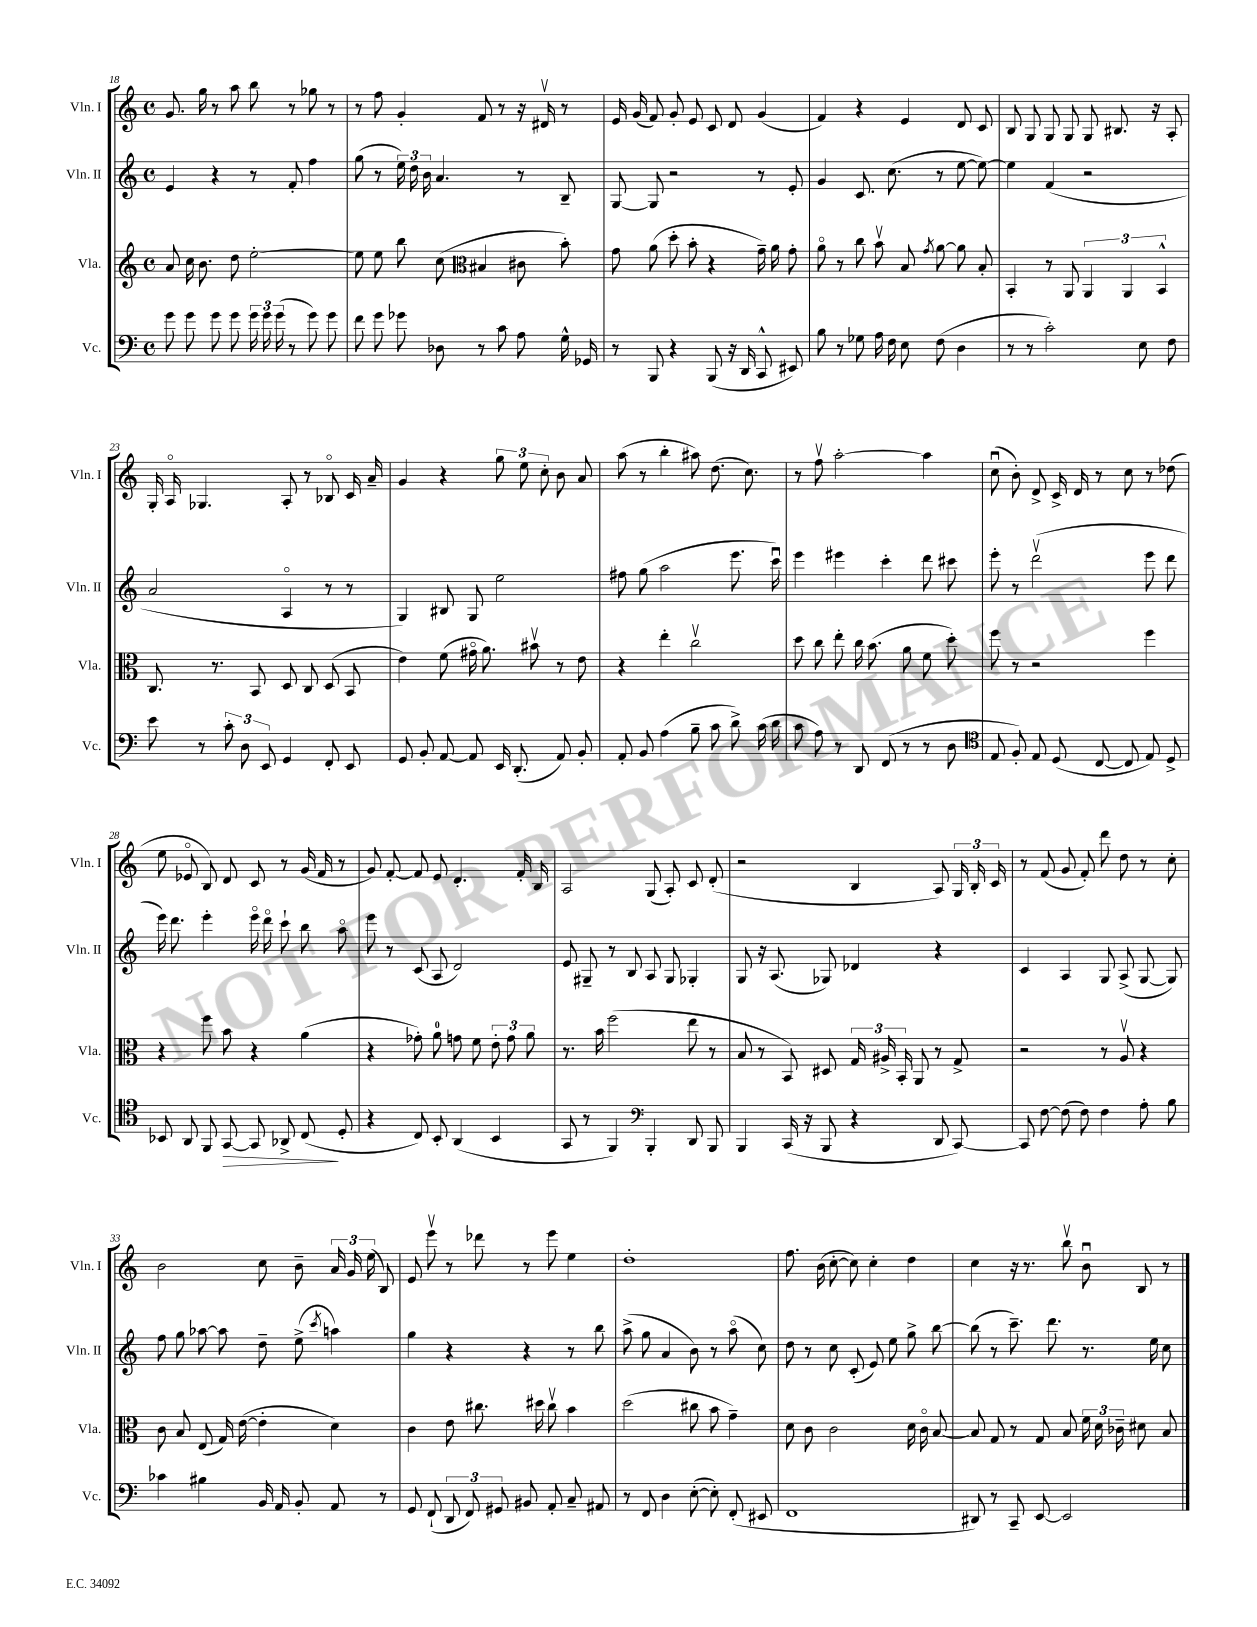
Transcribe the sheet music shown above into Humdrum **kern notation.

**kern	**dynam	**kern	**kern	**kern
*part4	*part4	*part3	*part2	*part1
*staff4	*staff4	*staff3	*staff2	*staff1
*I"Vc.	*	*I"Vla.	*I"Vln. II	*I"Vln. I
*I'Vc.	*	*I'Vla.	*I'Vln. II	*I'Vln. I
*clefF4	*	*clefG2	*clefG2	*clefG2
*k[]	*	*k[]	*k[]	*k[]
*M4/4	*	*M4/4	*M4/4	*M4/4
*met(c)	*	*met(c)	*met(c)	*met(c)
=18	=18	=18	=18	=18
8g\	.	8a/	4e/	8.g/
8g\	.	16cc\	.	.
.	.	8.b\	.	16gg\
8g\	.	.	4r	8r
8g\	.	8dd\	.	8aa\
24g\	.	[2ee'\	8r	8bb\
24g\	.	.	.	.
(24g\	.	.	.	.
8r	.	.	8f'/	8r
8g\)	.	.	4ff\	8gg-X\
8g\	.	.	.	8r
=19	=19	=19	=19	=19
8f\	.	8ee\]	(8gg\	8r
8g\	.	8ee\	8r	8ff\
8g-X\	.	8bb\	24ee\)	4g'/
.	.	.	24dd\	.
.	.	.	24b\	.
8D-X\	.	(8cc\	4.a/	.
*	*	*clefC3	*	*
8r	.	4B#X/	.	8f/
8c\	.	.	.	8r
8A\	.	8c#X\	8r	16r
.	.	.	.	16d#Xv/
16G^^\	.	8b'\)	8B~/	8r
16GG-X/	.	.	.	.
=20	=20	=20	=20	=20
8r	.	8g\	[8G/	16e/
.	.	.	.	(16g/
8BBB/	.	(8a\	8G/]	8f/)
4r	.	8dd'\	2r	8g'/
.	.	8b'\	.	8e/
(8BBB/	.	4r	.	8c/
16r	.	.	.	8d/
16DD/	.	.	.	.
8CC^^/	.	16g~\)	8r	(4g/
.	.	16a\	.	.
8EE#X/)	.	8g'\	8e'/	.
=21	=21	=21	=21	=21
8B\	.	8a\	4g/	4f/)
8r	.	8r	.	.
8G-X\	.	8cc\	8.c/	4r
16A\	.	8bv\	.	.
16F\	.	.	(8.cc\	.
8E\	.	8B/	.	4e/
.	.	8qg/	.	.
(8F\	.	[8a\	8r	.
4D\	.	8a\]	[8ee\	8d/
.	.	8B'/	8ee\_)	8c/
=22	=22	=22	=22	=22
8r	.	4BB'/	4ee\]	8B/
8r	.	.	.	8G/
2c'\)	.	8r	(4f/	8G/
.	.	8AA/	.	8G/
.	.	6AA/	2r	8G/
.	.	.	.	8.B#X/
.	.	6AA/	.	.
8E\	.	.	.	.
.	.	.	.	16r
.	.	6BB^^/	.	.
8F\	.	.	.	8A'/
!!LO:LB:g=z
=23	=23	=23	=23	=23
8e\	.	8.C/	2a/	16G'/
.	.	.	.	16A/
8r	.	.	.	4.G-X/
.	.	8.r	.	.
12c'\	.	.	.	.
12D\	.	.	.	.
.	.	8BB/	.	.
12EE/	.	.	.	.
4GG/	.	8D/	4A/	8A'/
.	.	8C/	.	8r
8FF'/	.	(8D/	8r	8B-X/
8EE/	.	8BB/	8r	16c/
.	.	.	.	16a~/
=24	=24	=24	=24	=24
8GG/	.	4e\)	4G/)	4g/
8BB'/	.	.	.	.
[8AA/	.	(8f\	8B#X/	4r
8AA/]	.	16g#X\	8G/	.
.	.	8.a\)	.	.
16EE/	.	.	2ee\	12gg\
(8.DD'/	.	.	.	.
.	.	.	.	12ee\
.	.	8b#Xv\	.	.
.	.	.	.	12cc'\
8AA/)	.	8r	.	8b\
8BB'/	.	8e\	.	8a/
=25	=25	=25	=25	=25
8AA'/	.	4r	8ff#X\	(8aa\
8BB/	.	.	(8gg\	8r
(4A\	.	4ee'\	2aa\	4bb'\
8B~\	.	2ccv\	.	8aa#X\)
8c\	.	.	.	(8.dd\
8d^\)	.	.	8.eee\	.
.	.	.	.	8.cc\)
(16c\	.	.	.	.
16d\	.	.	16cccu\)	.
=26	=26	=26	=26	=26
8c\	.	8dd\	4eee\	8r
8A\)	.	8cc\	.	8ffv\
8r	.	8ee'\	4eee#X\	[2aa'\
8DD/	.	16cc\	.	.
.	.	(8.b\	.	.
(8FF/	.	.	4ccc'\	.
8r	.	8a\	.	.
8r	.	8f\	8ddd\	4aa\]
8D\	.	8dd'\)	8ccc#X\	.
=27	=27	=27	=27	=27
*clefC4	*	*	*	*
8E/	.	8ff\	8eee'\	(8ccu\
8F'/)	.	8r	8r	8b'\)
8E/	.	2r	(2dddv\	8d^/
(8D/	.	.	.	16c^/
.	.	.	.	16d/
[8C/	.	.	.	8r
8C/]	.	.	.	8cc\
8E/)	.	4ff\	8eee\	8r
8D^/	.	.	8ddd\	(8dd-X\
!!LO:LB:g=z
=28	=28	=28	=28	=28
8BB-X/	.	4r	16eee\)	8ee\
.	.	.	8.ddd\	.
8AA/	.	.	.	8e-X/
8FF/	.	8ff\	4eee'\	8B/)
!	!LO:HP:b	!	!	!
[8GG/	>	8b\	.	8d/
8GG/]	.	4r	16eee\	8c/
.	.	.	16ddd\	.
8AA-X^/	.	.	8ccc`\	8r
(8C/	.	(4a\	8bb\	(16g/
.	.	.	.	16f/
8D'/	]	.	8aa\	8r
=29	=29	=29	=29	=29
4r	.	4r	8eee\	8g/)
.	.	.	8r	[8f'/
8C/)	.	8g-X'\)	(8c/	8f/]
8BB'/	.	8a\	8A/	8e/
(4AA/	.	8gn\	2d/)	4.d'/
.	.	8f\	.	.
4BB/	.	12e'\	.	.
.	.	12g\	.	.
.	.	.	.	16f'/
.	.	12a\	.	.
.	.	.	.	16B/
=30	=30	=30	=30	=30
8GG/	.	8.r	8e/	2A/
8r	.	.	8G#X~/	.
.	.	16b\	.	.
4FF/)	.	(2ff\	8r	.
.	.	.	8B/	.
*clefF4	*	*	*	*
4BBB'/	.	.	8A/	(8G/
.	.	.	8G#/	8A'/)
8DD/	.	8ee\	4G-X'/	8c/
8BBB/	.	8r	.	(8d'/
=31	=31	=31	=31	=31
4BBB/	.	8B/	8G/	2r
.	.	8r	16r	.
.	.	.	(8.A/	.
(16CC/	.	8BB/)	.	.
16r	.	.	.	.
8BBB/	.	8D#X/	8G-X/)	.
4r	.	24G/	4d-X/	4B/
.	.	24A#X^/	.	.
.	.	24BB'/	.	.
.	.	8AA/	.	.
8DD/	.	8r	4r	8A/)
[8CC/)	.	8G^/	.	24G/
.	.	.	.	24B'/
.	.	.	.	24c/
=32	=32	=32	=32	=32
8CC/]	.	2r	4c/	8r
[8F\	.	.	.	(8f/
(8F\]	.	.	4A/	8g/
8F\)	.	.	.	8f'/)
4F\	.	8r	8G/	8ddd\
.	.	8Av/	(8A^/	8dd\
8A'\	.	4r	[8G/	8r
8B\	.	.	8G/])	8cc'\
!!LO:LB:g=z
=33	=33	=33	=33	=33
4c-X\	.	8c\	8ff\	2b\
.	.	8B/	8gg\	.
4B#X\	.	(8E/	[8aa-X\	.
.	.	16G/)	8aa-\]	.
.	.	([16e\	.	.
16BB/	.	4e'\]	8dd~\	8cc\
16AA/	.	.	.	.
8BB'/	.	.	(8ee^\	8b~\
.	.	.	8qccc/	.
8AA/	.	4d\)	4aan\)	24a/
.	.	.	.	24g/
.	.	.	.	(24ee\
8r	.	.	.	8B/)
=34	=34	=34	=34	=34
8GG/	.	4c\	4gg\	8e/
(8FF`/	.	.	.	8eeev\
12DD/	.	8e\	4r	8r
12FF/)	.	.	.	.
.	.	8.cc#X\	.	8ddd-X\
12GG#X/	.	.	.	.
8BB#X/	.	.	4r	8r
.	.	16dd#X\	.	.
8AA'/	.	8cc#v\	.	8eee\
8C~/	.	4b\	8r	4ee\
8AA#X/	.	.	8bb\	.
=35	=35	=35	=35	=35
8r	.	(2dd\	(8aa^\	1dd'
8FF/	.	.	8gg\	.
4D\	.	.	4a/	.
([8E'\	.	8cc#X\	8b\)	.
8E'\])	.	8b\	8r	.
(8FF'/	.	4g~\)	(8aa\	.
8EE#X/	.	.	8cc\)	.
=36	=36	=36	=36	=36
1FF	.	8d\	8dd\	8.ff\
.	.	8c\	8r	.
.	.	.	.	(16b\
.	.	2c\	8cc\	[8cc'\
.	.	.	(8c'/	8cc\])
.	.	.	8e/)	4cc'\
.	.	.	8ee\	.
.	.	16d\	8gg^\	4dd\
.	.	16c\	.	.
.	.	[8B/	[8bb\	.
=37	=37	=37	=37	=37
8DD#X/)	.	8B/]	(8bb\]	4cc\
8r	.	8G/	8r	.
8CC~/	.	8r	8.ccc~\)	16r
.	.	.	.	8.r
[8EE/	.	8G/	.	.
.	.	.	8.ddd\	.
2EE/]	.	8B/	.	8bbv\
.	.	24f\	8.r	8bu\
.	.	24d\	.	.
.	.	24c-X~\	.	.
.	.	8d#X\	.	8B/
.	.	.	16ee\	.
.	.	8B/	8cc\	8r
==	==	==	==	==
*-	*-	*-	*-	*-
